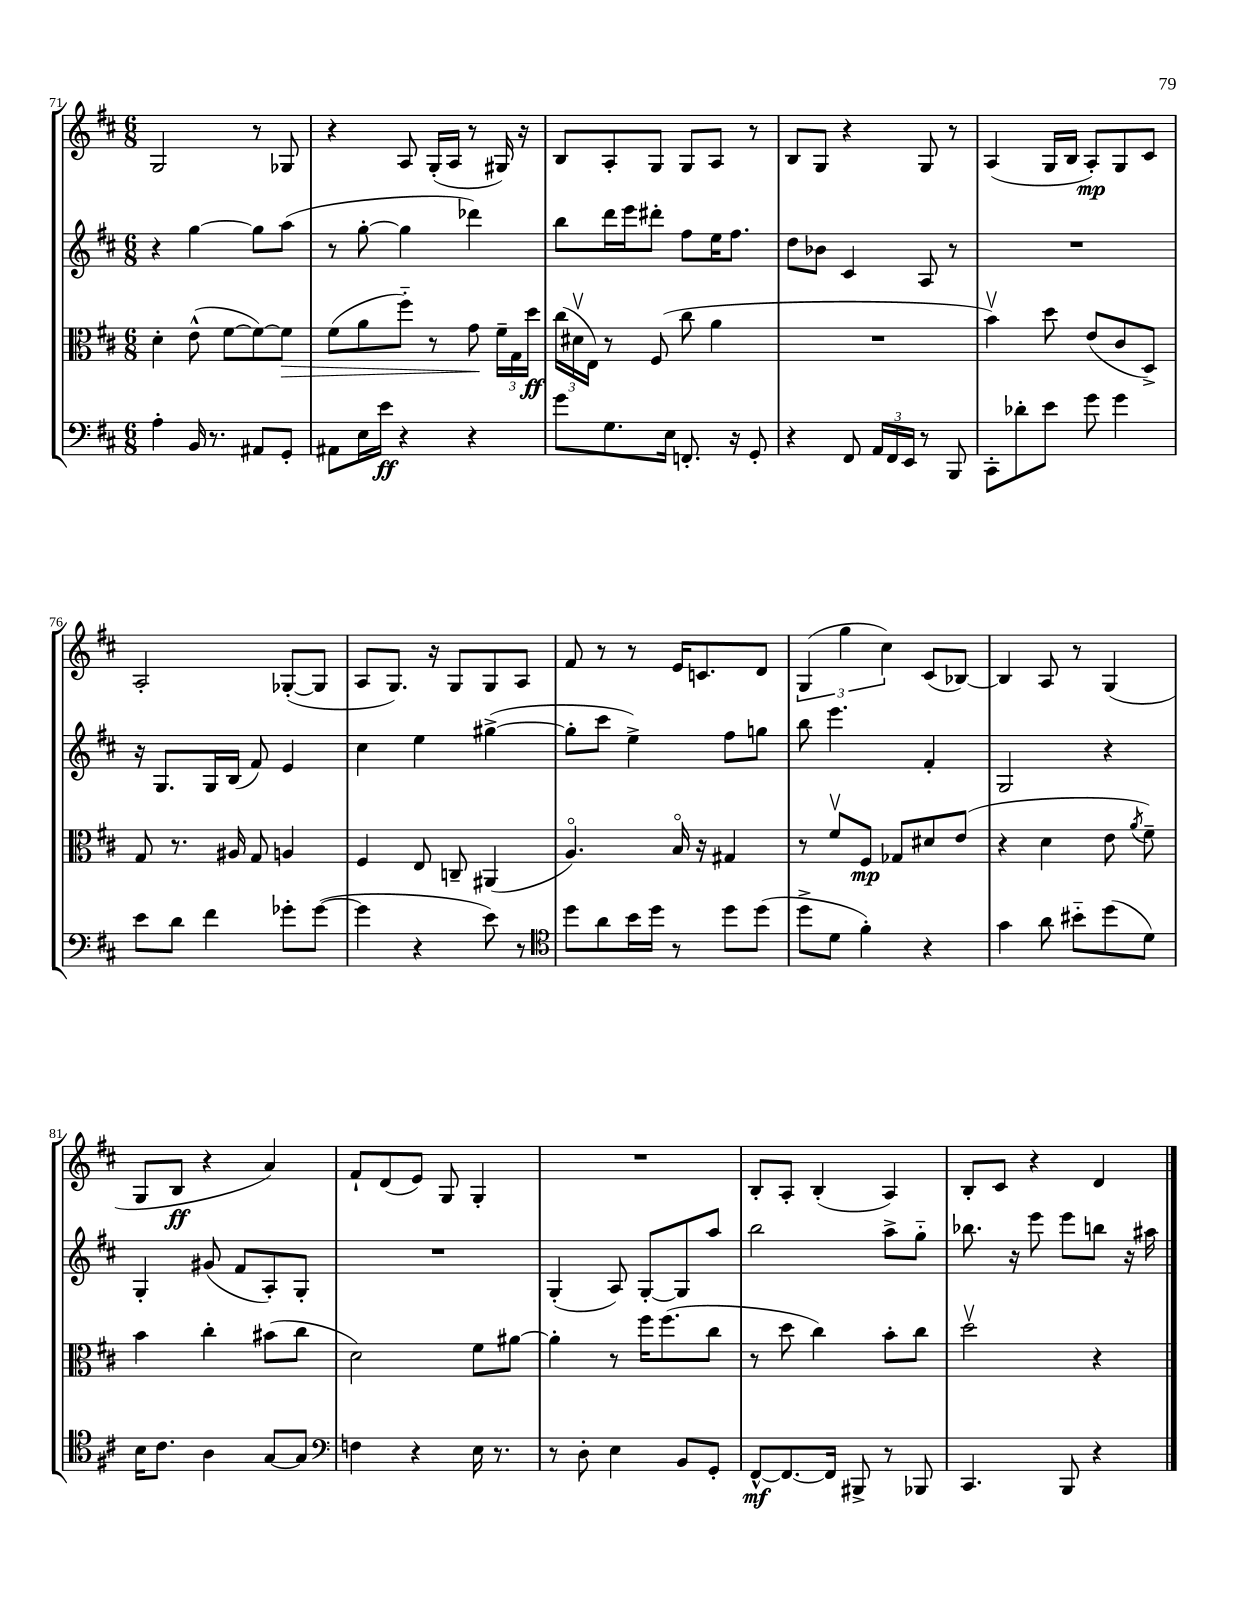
<<
\new StaffGroup <<
\new Staff = "s0" {
    \clef treble \key d \major \numericTimeSignature \time 6/8
    \autoBeamOff g2 r8 ges8 |
    r4 a8 g16[-.( a16] r8 gis16) r16 |
    b8[ a8-. g8] g8[ a8] r8 |
    b8[ g8] r4 g8 r8 |
    a4( g16[ b16] a8[-.\mp) g8 cis'8] |
    a2-. ges8[~-.( ges8] |
    a8[ g8.]) r16 g8[ g8 a8] |
    fis'8 r8 r8 e'16[ c'8. d'8] |
    \tuplet 3/2 { g4( g''4 cis''4) } cis'8[( bes8]~) |
    bes4 a8 r8 g4( |
    g8[ b8]\ff r4 a'4) |
    fis'8[-! d'8( e'8]) g8 g4-. |
    R2. |
    b8[-. a8]-. b4-.( a4) |
    b8[-. cis'8] r4 d'4 \bar "|." |
}
\new Staff = "s1" {
    \clef treble \key d \major \numericTimeSignature \time 6/8
    \autoBeamOff r4 g''4~ g''8[ a''8]( |
    r8 g''8~-. g''4 des'''4) |
    b''8[ d'''16 e'''16 dis'''8]-. fis''8[ e''16 fis''8.] |
    d''8[ bes'8] cis'4 a8 r8 |
    R2. |
    r16 g8.[ g16 b16]( fis'8) e'4 |
    cis''4 e''4 gis''4~->( |
    gis''8[-. cis'''8] e''4->) fis''8[ g''8] |
    b''8 e'''4. fis'4-. |
    g2 r4 |
    g4-. gis'8( fis'8[ a8-.) g8]-. |
    R2. |
    g4-.( a8) g8[~-. g8 a''8] |
    b''2 a''8[-> g''8]-_ |
    bes''8. r16 e'''8 e'''8[ b''8] r16 ais''16 \bar "|." |
}
\new Staff = "s2" {
    \clef alto \key d \major \numericTimeSignature \time 6/8
    \autoBeamOff d'4-. e'8-^( fis'8[~ fis'8~) fis'8]\> |
    fis'8[( a'8 fis''8]-_) r8 g'8\! \tuplet 3/2 { fis'16[-- g16 d''16]\ff } |
    \tuplet 3/2 { cis''16[( dis'16\upbow e16]) } r8 fis8( cis''8 a'4 |
    R2. |
    b'4\upbow) d''8 e'8[( cis'8 d8]->) |
    g8 r8. ais16 g8 a4 |
    fis4 e8 c8-- ais,4( |
    a4.\flageolet) b16\flageolet r16 gis4 |
    r8 fis'8[\upbow fis8]\mp ges8[ dis'8 e'8]( |
    r4 d'4 e'8 \acciaccatura { a'8 } fis'8--) |
    b'4 cis''4-. bis'8[( cis''8] |
    d'2) fis'8[ ais'8]~ |
    ais'4-. r8 fis''16[ fis''8.( cis''8] |
    r8 d''8 cis''4) b'8[-. cis''8] |
    d''2\upbow r4 \bar "|." |
}
\new Staff = "s3" {
    \clef bass \key d \major \numericTimeSignature \time 6/8
    \autoBeamOff a4-. b,16 r8. ais,8[ g,8]-. |
    ais,8[ e16 e'16]\ff r4 r4 |
    g'8[ g8. e16] f,8.-. r16 g,8-. |
    r4 fis,8 \tuplet 3/2 { a,16[ fis,16 e,16] } r8 b,,8 |
    cis,8[-. des'8-. e'8] g'8 g'4 |
    e'8[ d'8] fis'4 ges'8[-. ges'8]~( |
    ges'4 r4 e'8) r8 |
    \clef tenor d''8[ a'8 b'16 d''16] r8 d''8[ d''8]( |
    d''8[-> d'8] fis'4-.) r4 |
    g'4 a'8 bis'8[-_ d''8( d'8]) |
    b16[ cis'8.] a4 g8[~ g8] |
    \clef bass f4 r4 e16 r8. |
    r8 d8-. e4 b,8[ g,8]-. |
    fis,8[~-^\mf fis,8.~ fis,16] bis,,8-> r8 bes,,8 |
    cis,4. b,,8 r4 \bar "|." |
}
>>
>>
\layout { \context { \Score currentBarNumber = #71 } }
